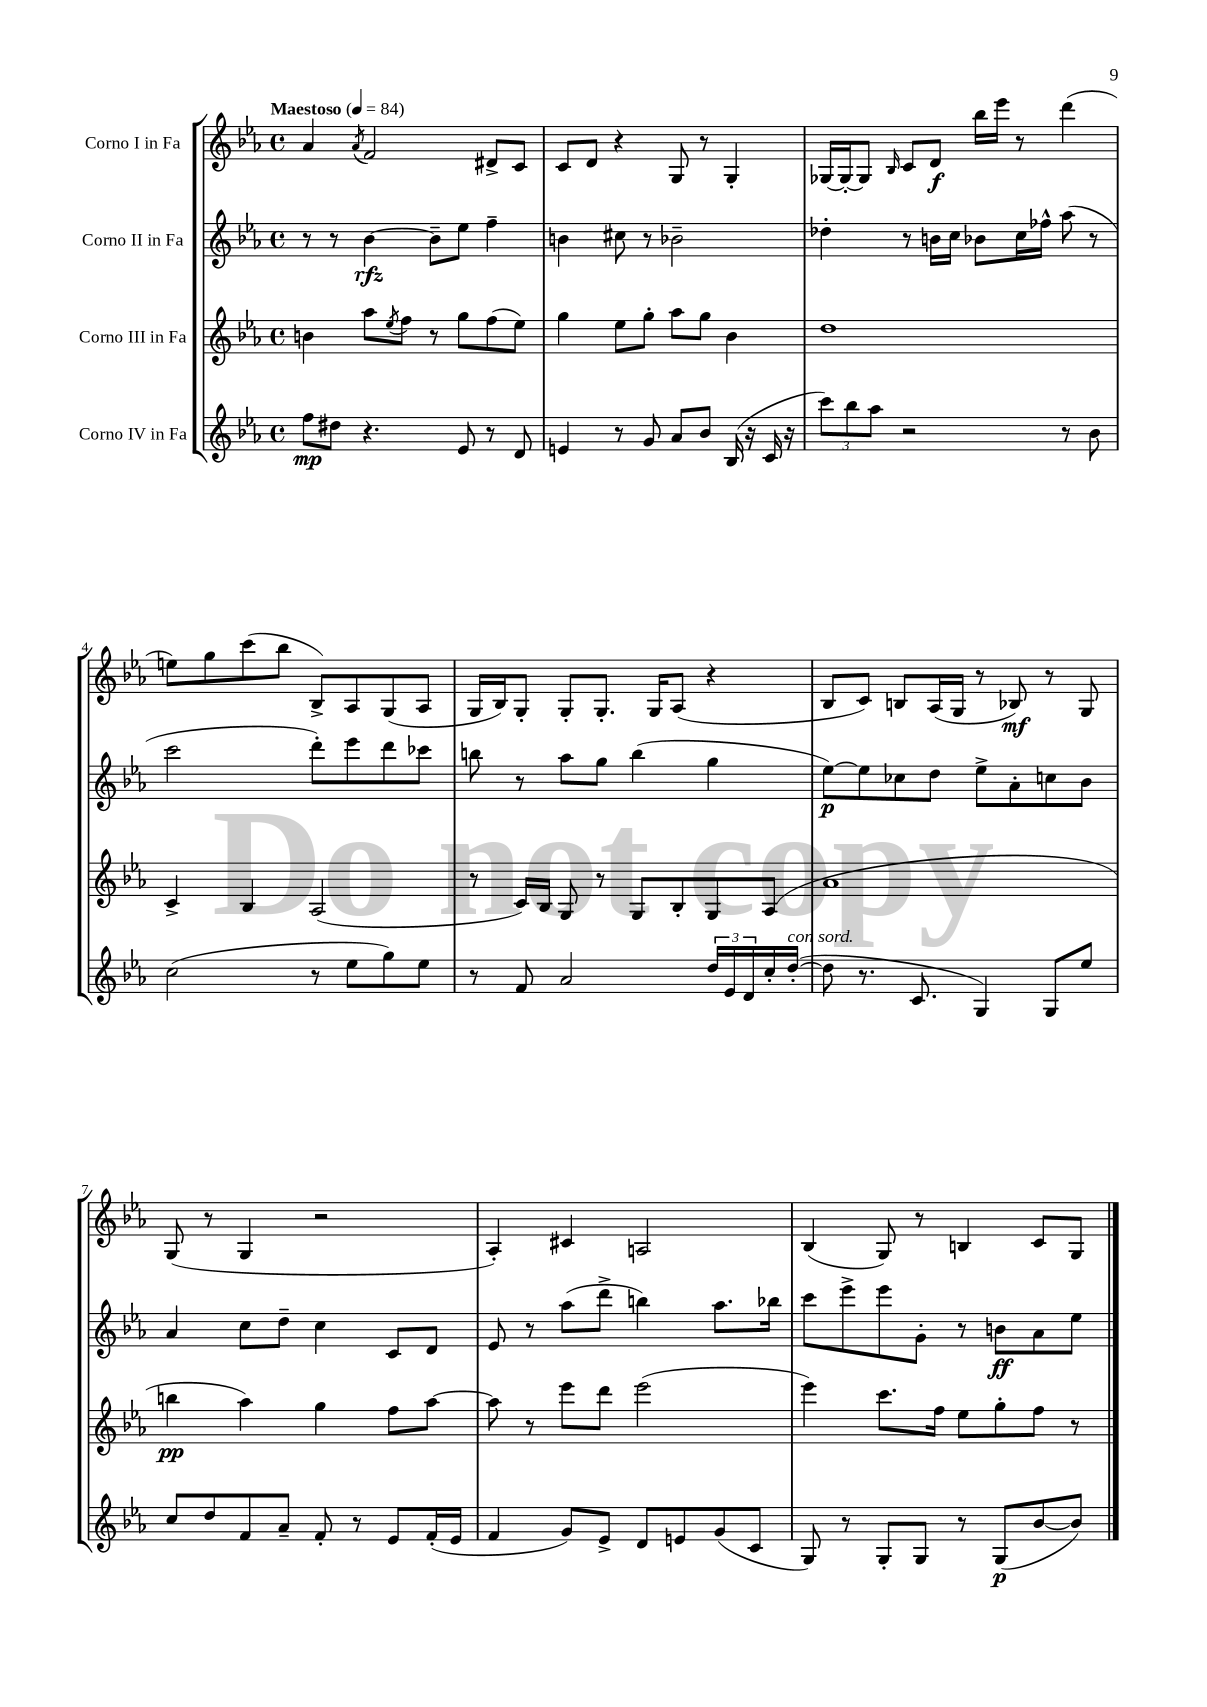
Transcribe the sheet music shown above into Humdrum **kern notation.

**kern	**kern	**kern	**kern
*staff4	*staff3	*staff2	*staff1
*clefG2	*clefG2	*clefG2	*clefG2
*k[b-e-a-]	*k[b-e-a-]	*k[b-e-a-]	*k[b-e-a-]
*M4/4	*M4/4	*M4/4	*M4/4
*met(c)	*met(c)	*met(c)	*met(c)
*MM84	*MM84	*MM84	*MM84
8ff\L	4b\	8r	4a-/
8dd#\J	.	8r	.
.	.	.	8qa-/
4.r	8aa-\L	[4b-\	2f/
.	8qee-/	.	.
.	8ff\J	.	.
.	8r	8b-~\]L	.
8e-/	8gg\L	8ee-\J	.
8r	(8ff\	4ff~\	8d#^/L
8d/	8ee-\J)	.	8c/J
=	=	=	=
4e/	4gg\	4b\	8c/L
.	.	.	8d/J
8r	8ee-\L	8cc#\	4r
8g/	8gg'\J	8r	.
8a-/L	8aa-\L	2b-~\	8G/
8b-/J	8gg\J	.	8r
(16B-/	4b-\	.	4G'/
16r	.	.	.
16c/	.	.	.
16r	.	.	.
=	=	=	=
12ccc\L)	1dd	4dd-'\	[16G-/LL
.	.	.	16G-'/_J
12bb-\	.	.	.
.	.	.	8G-/]J
12aa-\J	.	.	.
.	.	.	16qqB-/
2r	.	8r	8c/L
.	.	16b\LL	8d/J
.	.	16cc\JJ	.
.	.	8b-\L	16bb-\LL
.	.	.	16eee-\JJ
.	.	16cc\L	8r
.	.	16ff-^^\JJ	.
8r	.	(8aa-\	(4ddd\
8b-\	.	8r	.
=	=	=	=
(2cc\	4c^/	2ccc\	8ee\L)
.	.	.	8gg\
.	4B-/	.	(8ccc\
.	.	.	8bb-\J
8r	(2A-/	8ddd'\L)	8B-^/L)
8ee-\L	.	8eee-\	8A-/
8gg\)	.	8ddd\	(8G/
8ee-\J	.	8ccc-\J	8A-/J
=	=	=	=
8r	8r	8bb\	16G/LL
.	.	.	16B-/J)
8f/	16c/LL)	8r	8G'/J
.	16B-/JJ	.	.
2a-/	8G/	8aa-\L	8G'/L
.	8r	8gg\J	8.G'/J
.	8G/L	(4bb\	.
.	.	.	16G/LK
.	8B-'/	.	(8A-/J
24dd/LL	8G/	4gg\	4r
24e-/	.	.	.
24d/	.	.	.
16cc'/	(8A-/J	.	.
([16dd'/JJ	.	.	.
=	=	=	=
8dd\]	1a-	[8ee-\L)	8B-/L
8.r	.	8ee-\]	8c/J)
.	.	8cc-\	8B/L
8.c/	.	.	.
.	.	8dd\J	(16A-/L
.	.	.	16G/JJ
4G/)	.	8ee-^\L	8r
.	.	8a-'\	8B-/)
8G/L	.	8cc\	8r
8ee-/J	.	8b-\J	8G/
=	=	=	=
8cc/L	4bb\	4a-/	(8G/
8dd/	.	.	8r
8f/	4aa-\)	8cc\L	4G/
8a-~/J	.	8dd~\J	.
8f'/	4gg\	4cc\	2r
8r	.	.	.
8e-/L	8ff\L	8c/L	.
(16f'/L	[8aa-\J	8d/J	.
16e-/JJ	.	.	.
=	=	=	=
4f/	8aa-\]	8e-/	4A-'/)
.	8r	8r	.
8g/L)	8eee-\L	(8aa-\L	4c#/
8e-^/J	8ddd\J	8ddd^\J	.
8d/L	(2eee-\	4bb\)	2A/
8e/	.	.	.
(8g/	.	8.aa-\L	.
8c/J	.	.	.
.	.	16bb-\Jk	.
=	=	=	=
8G/)	4eee-\)	8ccc\L	(4B-/
8r	.	8eee-^\	.
8G'/L	8.ccc\L	8eee-\	8G/)
8G/J	.	8g'\J	8r
.	16ff\Jk	.	.
8r	8ee-\L	8r	4B/
(8G/L	8gg'\	8b\L	.
[8b-/	8ff\J	8a-\	8c/L
8b-/]J)	8r	8ee-\J	8G/J
==	==	==	==
*-	*-	*-	*-
